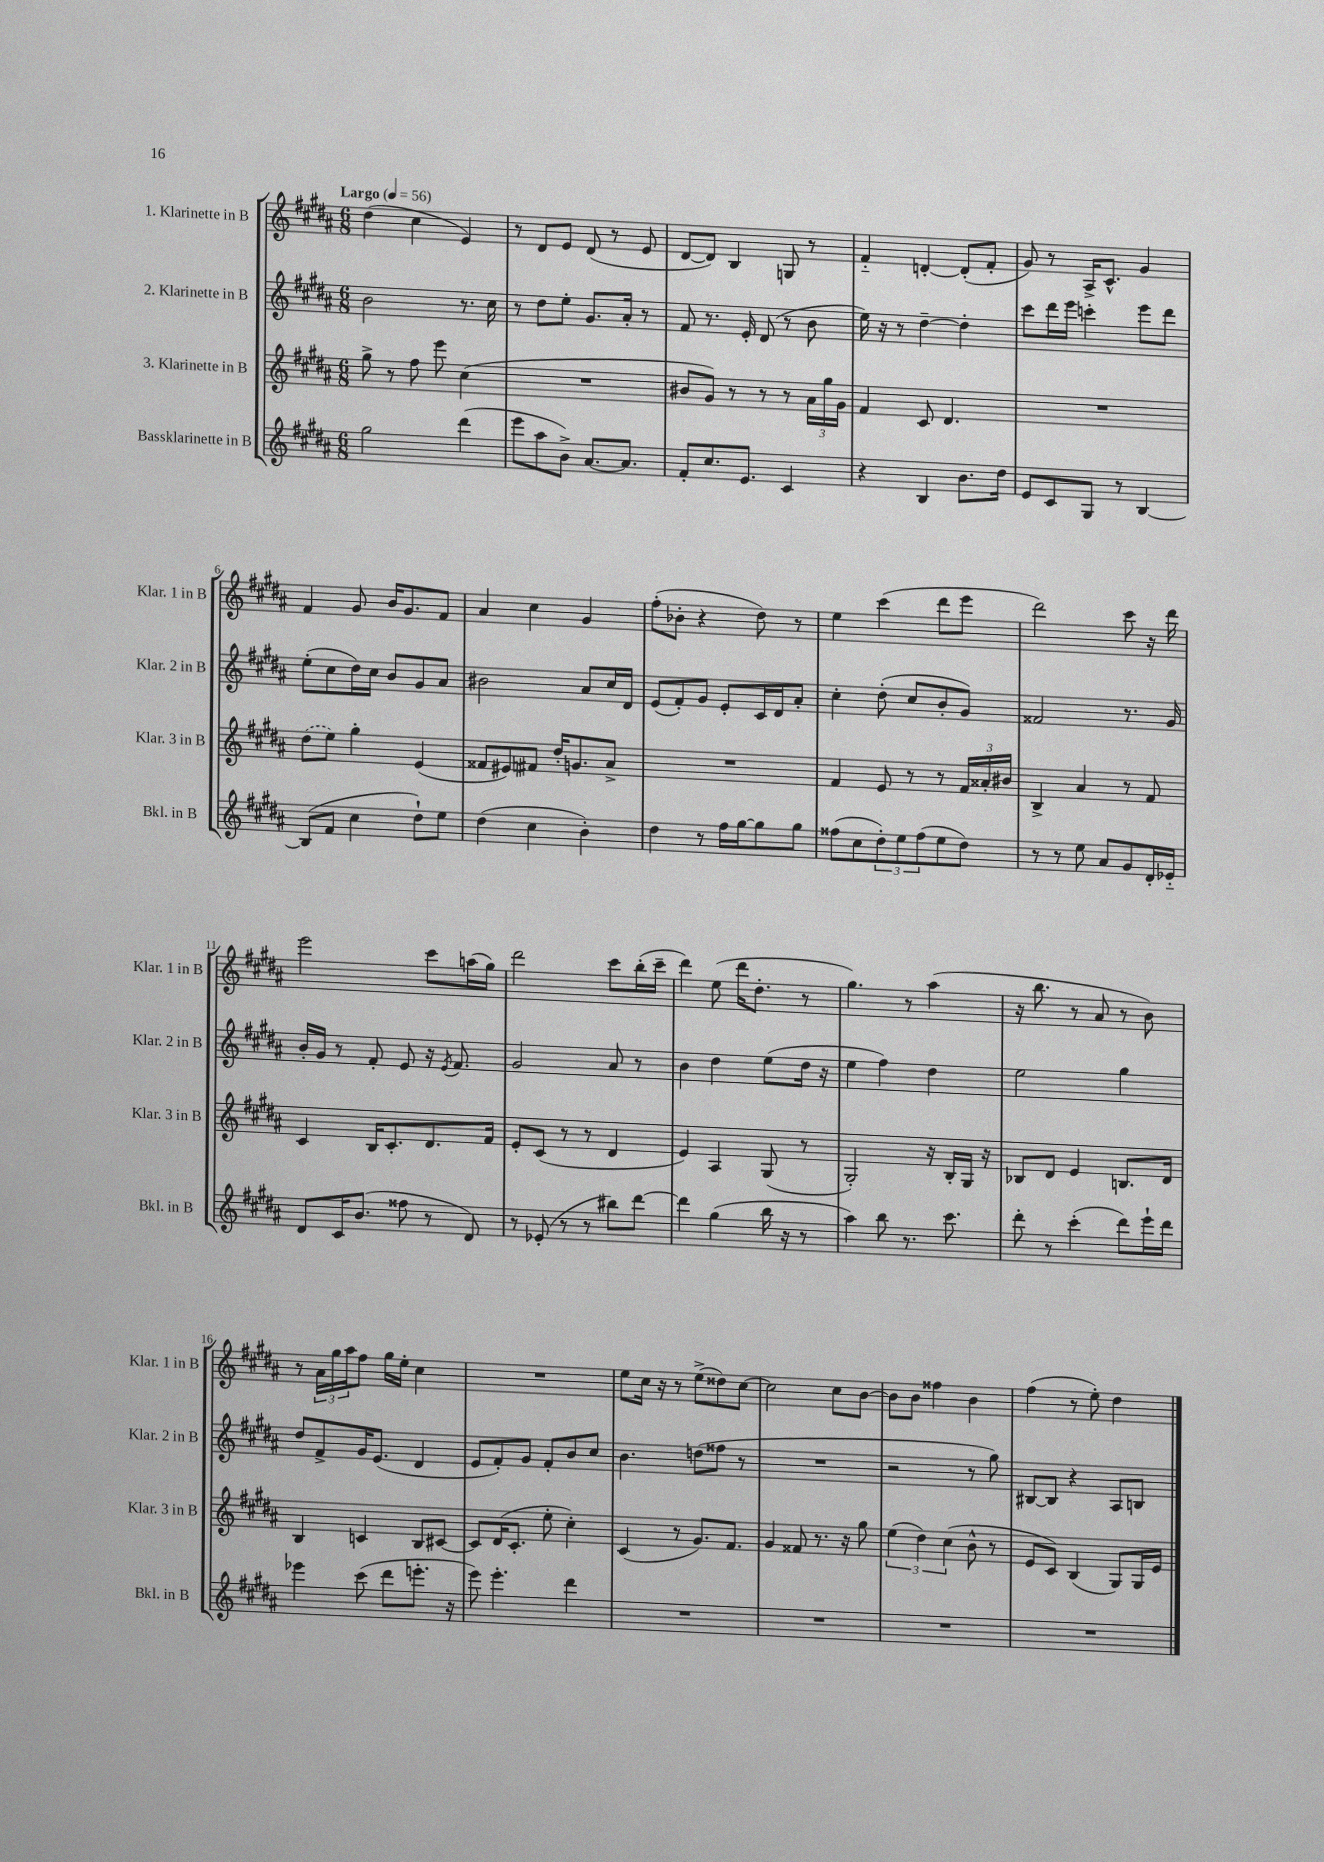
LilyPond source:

<<
\new StaffGroup <<
\new Staff = "s0" \with { instrumentName = "1. Klarinette in B" shortInstrumentName = "Klar. 1 in B" } {
    \clef treble \key b \major \numericTimeSignature \time 6/8 \tempo "Largo" 4 = 56
    dis''4( cis''4 e'4) |
    r8 dis'8 e'8 dis'8( r8 e'8 |
    dis'8~ dis'8) b4 g8 r8 |
    fis'4-_ d'4~-. d'8-.( fis'8-. |
    gis'8) r8 ais16-> cis'8.-^ gis'4 |
    fis'4 gis'8 b'16 gis'8. fis'8 |
    ais'4 cis''4 gis'4 |
    fis''8-.( bes'8-. r4 dis''8) r8 |
    e''4 cis'''4( dis'''8 e'''8 |
    dis'''2) cis'''8 r16 dis'''16 |
    e'''2 cis'''8 a''16( gis''16) |
    dis'''2 cis'''8 b''16-.( cis'''16-- |
    dis'''4) e''8( dis'''16 dis''8.-. r8 |
    gis''4.) r8 ais''4( |
    r16 b''8. r8 ais'8 r8 b'8) |
    r8 \tuplet 3/2 { ais'16 gis''16 ais''16 } fis''8 gis''16 e''16-. cis''4 |
    R2. |
    e''8 cis''16 r16 r8 e''8->( disis''8) cis''8~ |
    cis''2 cis''8 b'8~ |
    b'8 b'8 fisis''4 b'4 |
    fis''4( r8 e''8-.) dis''4 \bar "|." |
}
\new Staff = "s1" \with { instrumentName = "2. Klarinette in B" shortInstrumentName = "Klar. 2 in B" } {
    \clef treble \key b \major \numericTimeSignature \time 6/8
    b'2 r8. cis''16 |
    r8 dis''8 e''8-. gis'8. ais'16-. r8 |
    fis'8 r8. e'16-. dis'8( r8 b'8 |
    e''16) r16 r8 dis''4~-- dis''4-. |
    cis'''8 dis'''16 e'''16 c'''4-. e'''8 dis'''8 |
    e''8-.( cis''8 dis''16) cis''16 b'8 gis'8 ais'8 |
    bis'2 ais'8 cis''16 dis'16 |
    e'8( fis'8-.) gis'8 e'8-. cis'16 dis'16 ais'8-. |
    cis''4-. dis''8-.( cis''8 b'8-. gis'8) |
    fisis'2 r8. gis'16 |
    b'16-. gis'16 r8 fis'8-. e'8 r16 \acciaccatura { e'8 } fis'8. |
    gis'2 ais'8 r8 |
    b'4 dis''4 e''8( dis''16 r16 |
    e''4 fis''4) dis''4 |
    e''2 gis''4 |
    dis''8 fis'8-> gis'16 e'8.( dis'4 |
    e'8 fis'8-.) gis'8 fis'8-. b'8 cis''8 |
    b'4. d''8( fisis''8 r8 |
    R2. |
    r2 r8 gis''8) |
    bis8~ bis8 r4 ais8 b8 \bar "|." |
}
\new Staff = "s2" \with { instrumentName = "3. Klarinette in B" shortInstrumentName = "Klar. 3 in B" } {
    \clef treble \key b \major \numericTimeSignature \time 6/8
    gis''8-> r8 fis''8 e'''8 cis''4( |
    R2. |
    bis'8 gis'8) r8 r8 r8 \tuplet 3/2 { ais'16 gis''16 gis'16 } |
    fis'4 cis'8 dis'4. |
    R2. |
    \once \slurDashed dis''8( e''8) gis''4-. e'4( |
    fisis'8 eis'8) fis'8 dis''16-. g'8. ais'8-> |
    R2. |
    fis'4 e'8 r8 r8 \tuplet 3/2 { fis'16 aisis'16-. bis'16 } |
    b4-> ais'4 r8 fis'8 |
    cis'4 b16 cis'8.-. dis'8. fis'16 |
    e'8-. cis'8( r8 r8 dis'4 |
    e'4) ais4 gis8( r8 |
    gis2-.) r16 b16-. gis16 r16 |
    bes8 dis'8 e'4 b8. dis'16 |
    b4 c'4 b8 cis'8~ |
    cis'8 dis'16( cis'8.-. e''8-. cis''4-.) |
    cis'4( r8 gis'8.) fis'8. |
    gis'4 fisis'8 r8. r16 gis''8 |
    \tuplet 3/2 { e''4( dis''4) cis''4( } b'8-^ r8 |
    e'8 cis'8) b4( gis8) gis16 e'16 \bar "|." |
}
\new Staff = "s3" \with { instrumentName = "Bassklarinette in B" shortInstrumentName = "Bkl. in B" } {
    \clef treble \key b \major \numericTimeSignature \time 6/8
    gis''2 dis'''4( |
    e'''8 ais''8 b'8->) ais'8.~ ais'8. |
    fis'8-. cis''8. e'8. cis'4 |
    r4 b4 b'8. dis''16 |
    e'8 cis'8 gis8 r8 b4~ |
    b8( fis'8 cis''4 dis''8-!) e''8 |
    dis''4( cis''4 b'4-.) |
    dis''4 r8 fis''16 gis''16~ gis''8 gis''8 |
    fisis''8( cis''8 \tuplet 3/2 { dis''8-.) e''8 fisis''8( } e''8 dis''8) |
    r8 r8 e''8 ais'8 gis'8 dis'16-. ees'16-_ |
    dis'8 cis'16 b'8.( fisis''8 r8 dis'8) |
    r8 ees'8-.( r8 r8 bis''8) dis'''8~ |
    dis'''4 gis''4( b''16 r16 r8 |
    ais''4) b''8 r8. cis'''8. |
    dis'''8-. r8 cis'''4-.( dis'''8) e'''16-! dis'''16 |
    ees'''4 cis'''8( dis'''8 e'''8.-. r16 |
    e'''8) e'''4.-. dis'''4 |
    R2. |
    R2. |
    R2. |
    R2. \bar "|." |
}
>>
>>
